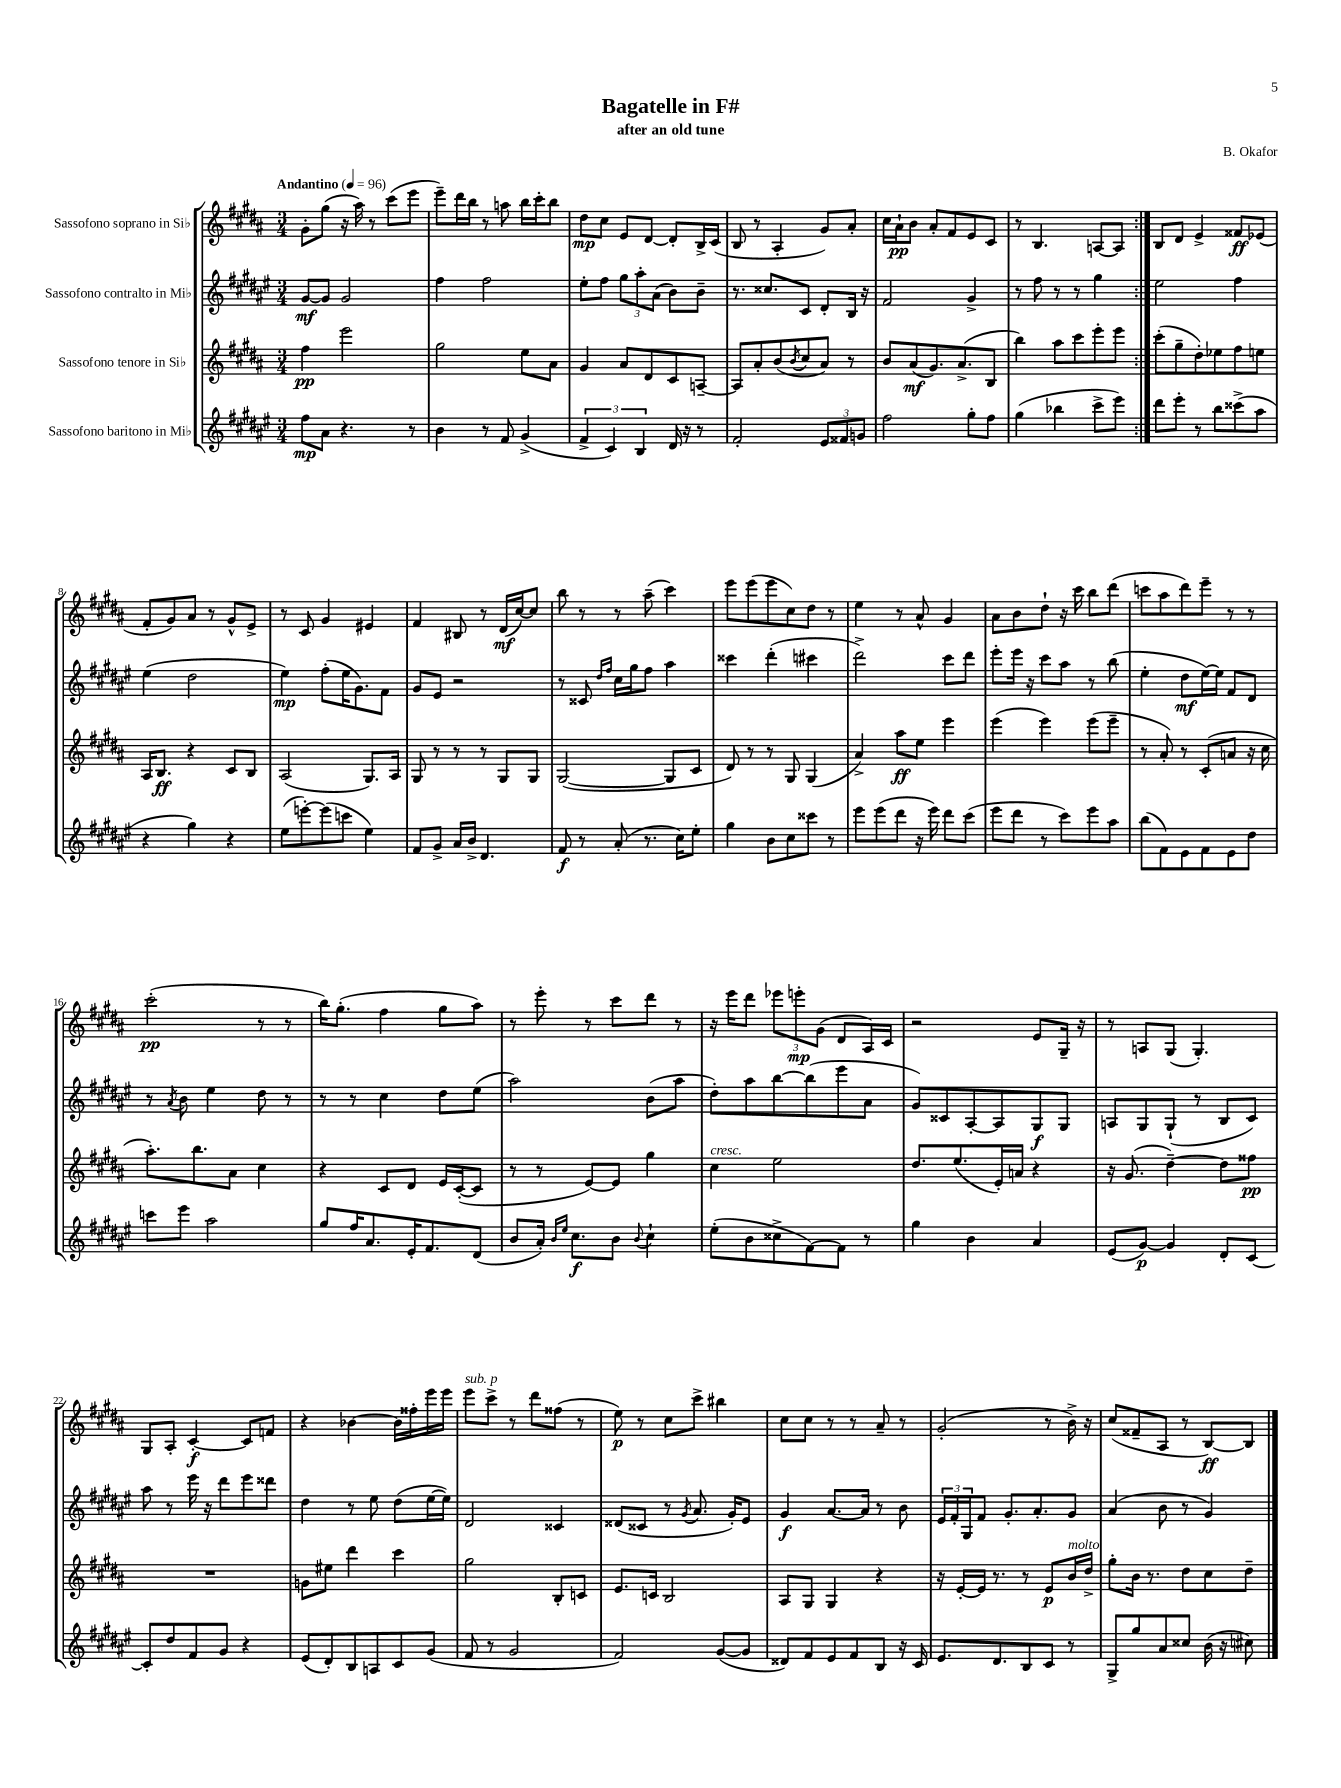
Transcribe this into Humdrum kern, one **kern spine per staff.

**kern	**kern	**kern	**kern
*staff4	*staff3	*staff2	*staff1
*clefG2	*clefG2	*clefG2	*clefG2
*k[f#c#g#d#a#e#]	*k[f#c#g#d#a#]	*k[f#c#g#d#a#e#]	*k[f#c#g#d#a#]
*M3/4	*M3/4	*M3/4	*M3/4
*MM96	*MM96	*MM96	*MM96
8ff#	4ff#	[8g#	8g#'
8a#	.	8g#]	(8gg#
4.r	2eee	2g#	16r
.	.	.	16aa#)
.	.	.	8r
.	.	.	(8ccc#
8r	.	.	8eee
=	=	=	=
4b	2gg#	4ff#	8eee~)
.	.	.	16ddd#
.	.	.	16bb
8r	.	2ff#	8r
8f#	.	.	8aa
(4g#^	8ee	.	16bb
.	.	.	16ccc#'
.	8a#	.	8bb
=	=	=	=
6f#^	4g#	8ee#'	8dd#
.	.	8ff#	8cc#
6c#)	.	.	.
.	8a#	12gg#	8e
6B	.	12aa#'	.
.	8d#	.	[8d#
.	.	(12a#	.
16d#	8c#	8b)	8d#']
16r	.	.	.
8r	[8A~	8b~	16B^
.	.	.	(16c#
=	=	=	=
2f#'	8A]	8.r	8B
.	8a#'	.	8r
.	.	8.cc##	.
.	(8b	.	4A#'
.	8qb	.	.
.	8cc#	8c#	.
12e#	8a#)	8d#'	8g#)
12f##	.	.	.
.	8r	16B	8a#'
12g	.	.	.
.	.	16r	.
=	=	=	=
2ff#	8b	2f#	16cc#
.	.	.	16a#`
.	(8a#	.	8b
.	8.g#)	.	8a#'
.	.	.	8f#
.	(8.a#^	.	.
8gg#'	.	4g#^	8e
8ff#	8B	.	8c#
=	=	=	=
(4gg#	4bb)	8r	8r
.	.	8ff#	4.B
4bb-	8aa#	8r	.
.	8ccc#	8r	.
8ccc#^	8eee'	4gg#	[8A
8eee#)	8eee	.	8A]
=:|!	=:|!	=:|!	=:|!
8ddd#	(8ccc#'	2ee#	8B
8eee#'	8gg#~	.	8d#
8r	8dd#')	.	4e^
8bb	8ee-	.	.
(8ccc##^	8ff#	4ff#	8f##
8aa#	8ee	.	(8e-
=	=	=	=
4r	16A#	(4ee#	8f#'
.	8.B	.	.
.	.	.	8g#)
4gg#)	4r	2dd#	8a#
.	.	.	8r
4r	8c#	.	8g#^^
.	8B	.	8e^
=	=	=	=
(8ee#	(2A#	4ee#)	8r
[8eee')	.	.	8c#
(8eee]	.	(8ff#'	4g#
8ccc	.	16ee#	.
.	.	8.g#)	.
4ee#)	8.G#)	.	4e#
.	.	8f#	.
.	16A#	.	.
=	=	=	=
8f#	8G#	8g#	4f#
8g#^	8r	8e#	.
16a#	8r	2r	8B#
16b^	.	.	.
4.d#	8r	.	8r
.	8G#	.	(16d#
.	.	.	[16cc#)
.	8G#	.	8cc#]
=	=	=	=
8f#	([2G#	8r	8bb
8r	.	8c##	8r
.	.	16qqdd#	.
.	.	16qqff#	.
(8a#'	.	16cc#	8r
.	.	16gg#	.
8.r	.	8ff#	(8aa#~
.	8G#]	4aa#	4ccc#)
16cc#)	.	.	.
8ee#'	8c#	.	.
=	=	=	=
4gg#	8d#)	4ccc##	8eee
.	8r	.	(8eee
8b	8r	(4ddd#'	8eee
8cc#	8G#	.	8cc#)
8ccc##	(4G#	4ccc#	8dd#
8r	.	.	8r
=	=	=	=
8eee#	4a#^)	2ddd#^)	4ee
(8eee#	.	.	.
8ddd#	8aa#	.	8r
16r	8ee	.	8a#^^
16eee#)	.	.	.
8ddd#	4eee	8ccc#	4g#
(8ccc#	.	8ddd#	.
=	=	=	=
8eee#	(4eee	8eee#'	8a#
8ddd#	.	16eee#	8b
.	.	16r	.
8r	4eee)	8ccc#	8dd#`
8ccc#)	.	8aa#	16r
.	.	.	16ccc#
8eee#	(8eee	8r	8bb
8aa#	8eee~	(8bb	(8ddd#
=	=	=	=
(8bb	8r	4ee#'	8ccc
8f#)	8a#')	.	8aa#
8e#	8r	8dd#	8ddd#)
8f#	(8c#'	[16ee#)	8eee~
.	.	16ee#]	.
8e#	8a	8f#	8r
8dd#	16r	8d#	8r
.	16cc#	.	.
=	=	=	=
8ccc	8.aa#')	8r	(2ccc#'
.	.	8qa#	.
8eee#	.	8b	.
.	8.bb	.	.
2aa#	.	4ee#	.
.	8a#	.	.
.	4cc#	8dd#	8r
.	.	8r	8r
=	=	=	=
8gg#	4r	8r	16bb)
.	.	.	(8.gg#'
16ff#	.	8r	.
8.a#	.	.	.
.	8c#	4cc#	4ff#
16e#'	8d#	.	.
8.f#	.	.	.
.	16e	8dd#	8gg#
.	([16c#'	.	.
(8d#	8c#]	(8ee#	8aa#)
=	=	=	=
8b	8r	2aa#)	8r
16a#')	8r	.	8eee'
16qqb	.	.	.
16qqee#	.	.	.
8.cc#	.	.	.
.	[8e)	.	8r
8b	8e]	.	8ccc#
8qqb	.	.	.
4cc#`	4gg#	(8b	8ddd#
.	.	8aa#	8r
=	=	=	=
(8ee#'	4cc#	8dd#')	16r
.	.	.	16eee
8b	.	8aa#	8ddd#
8cc##^	2ee	[8bb	12eee-
.	.	.	12eee'
[8f#)	.	(8bb]	.
.	.	.	(12g#
8f#]	.	8eee#	8d#
8r	.	8a#	16A#)
.	.	.	16c#
=	=	=	=
4gg#	8.dd#	8g#)	2r
.	.	8c##	.
.	(8.ee	.	.
4b	.	[8A#'	.
.	16e')	8A#]	.
.	16a	.	.
4a#	4r	8G#	8e
.	.	8G#	16G#~
.	.	.	16r
=	=	=	=
(8e#	16r	8A	8r
.	(8.g#	.	.
[8g#)	.	8G#	8A
4g#]	[4dd#~)	(8G#`	(8G#
.	.	8r	4.G#')
8d#'	8dd#]	8B	.
[8c#	8ff##	8c#)	.
=	=	=	=
8c#']	2.r	8aa#	8G#
8dd#	.	8r	8A#'
8f#	.	16eee#	[4c#'
.	.	16r	.
8g#	.	8ddd#	.
4r	.	8eee#	8c#]
.	.	8ddd##	8f
=	=	=	=
(8e#	8g	4dd#	4r
8d#')	8ee#	.	.
8B	4ddd#	8r	[4b-
8A	.	8ee#	.
8c#	4ccc#	(8dd#	16b-]
.	.	.	16ff##'
(8g#	.	[16ee#	16eee
.	.	16ee#])	16eee
=	=	=	=
8f#	2gg#	2d#	8eee
8r	.	.	8ccc#^
2g#	.	.	8r
.	.	.	8ddd#
.	8B'	4c##	(8ff##
.	8c	.	8r
=	=	=	=
2f#)	8.e	(8d##	8ee)
.	.	8c##	8r
.	16c	.	.
.	2B	8r	8cc#
.	.	8qg#	.
.	.	8.a#	8ccc#^
([8g#	.	.	4bb#
.	.	16g#')	.
8g#]	.	8e#	.
=	=	=	=
8d##)	8A#	4g#	8cc#
8f#	8G#	.	8cc#
8e#	4G#	[8.a#	8r
8f#	.	.	8r
.	.	16a#]	.
8B	4r	8r	8a#~
16r	.	8b	8r
16c#	.	.	.
=	=	=	=
8.e#	16r	24e#	(2g#'
.	.	24f#'	.
.	[16e'	.	.
.	.	24G#	.
.	16e]	8f#	.
8.d#	8.r	.	.
.	.	8.g#'	.
8B	8r	.	.
.	.	8.a#'	.
8c#	8e	.	8r
8r	16b	8g#	16b^)
.	16dd#^	.	16r
=	=	=	=
8G#^	8gg#'	(4a#	(8cc#
8gg#	16b	.	8f##~
.	8.r	.	.
8a#	.	8b	8A#
8cc##	8dd#	8r	8r
(16b	8cc#	4g#)	[8B)
16r	.	.	.
8cc#)	8dd#~	.	8B]
==	==	==	==
*-	*-	*-	*-
